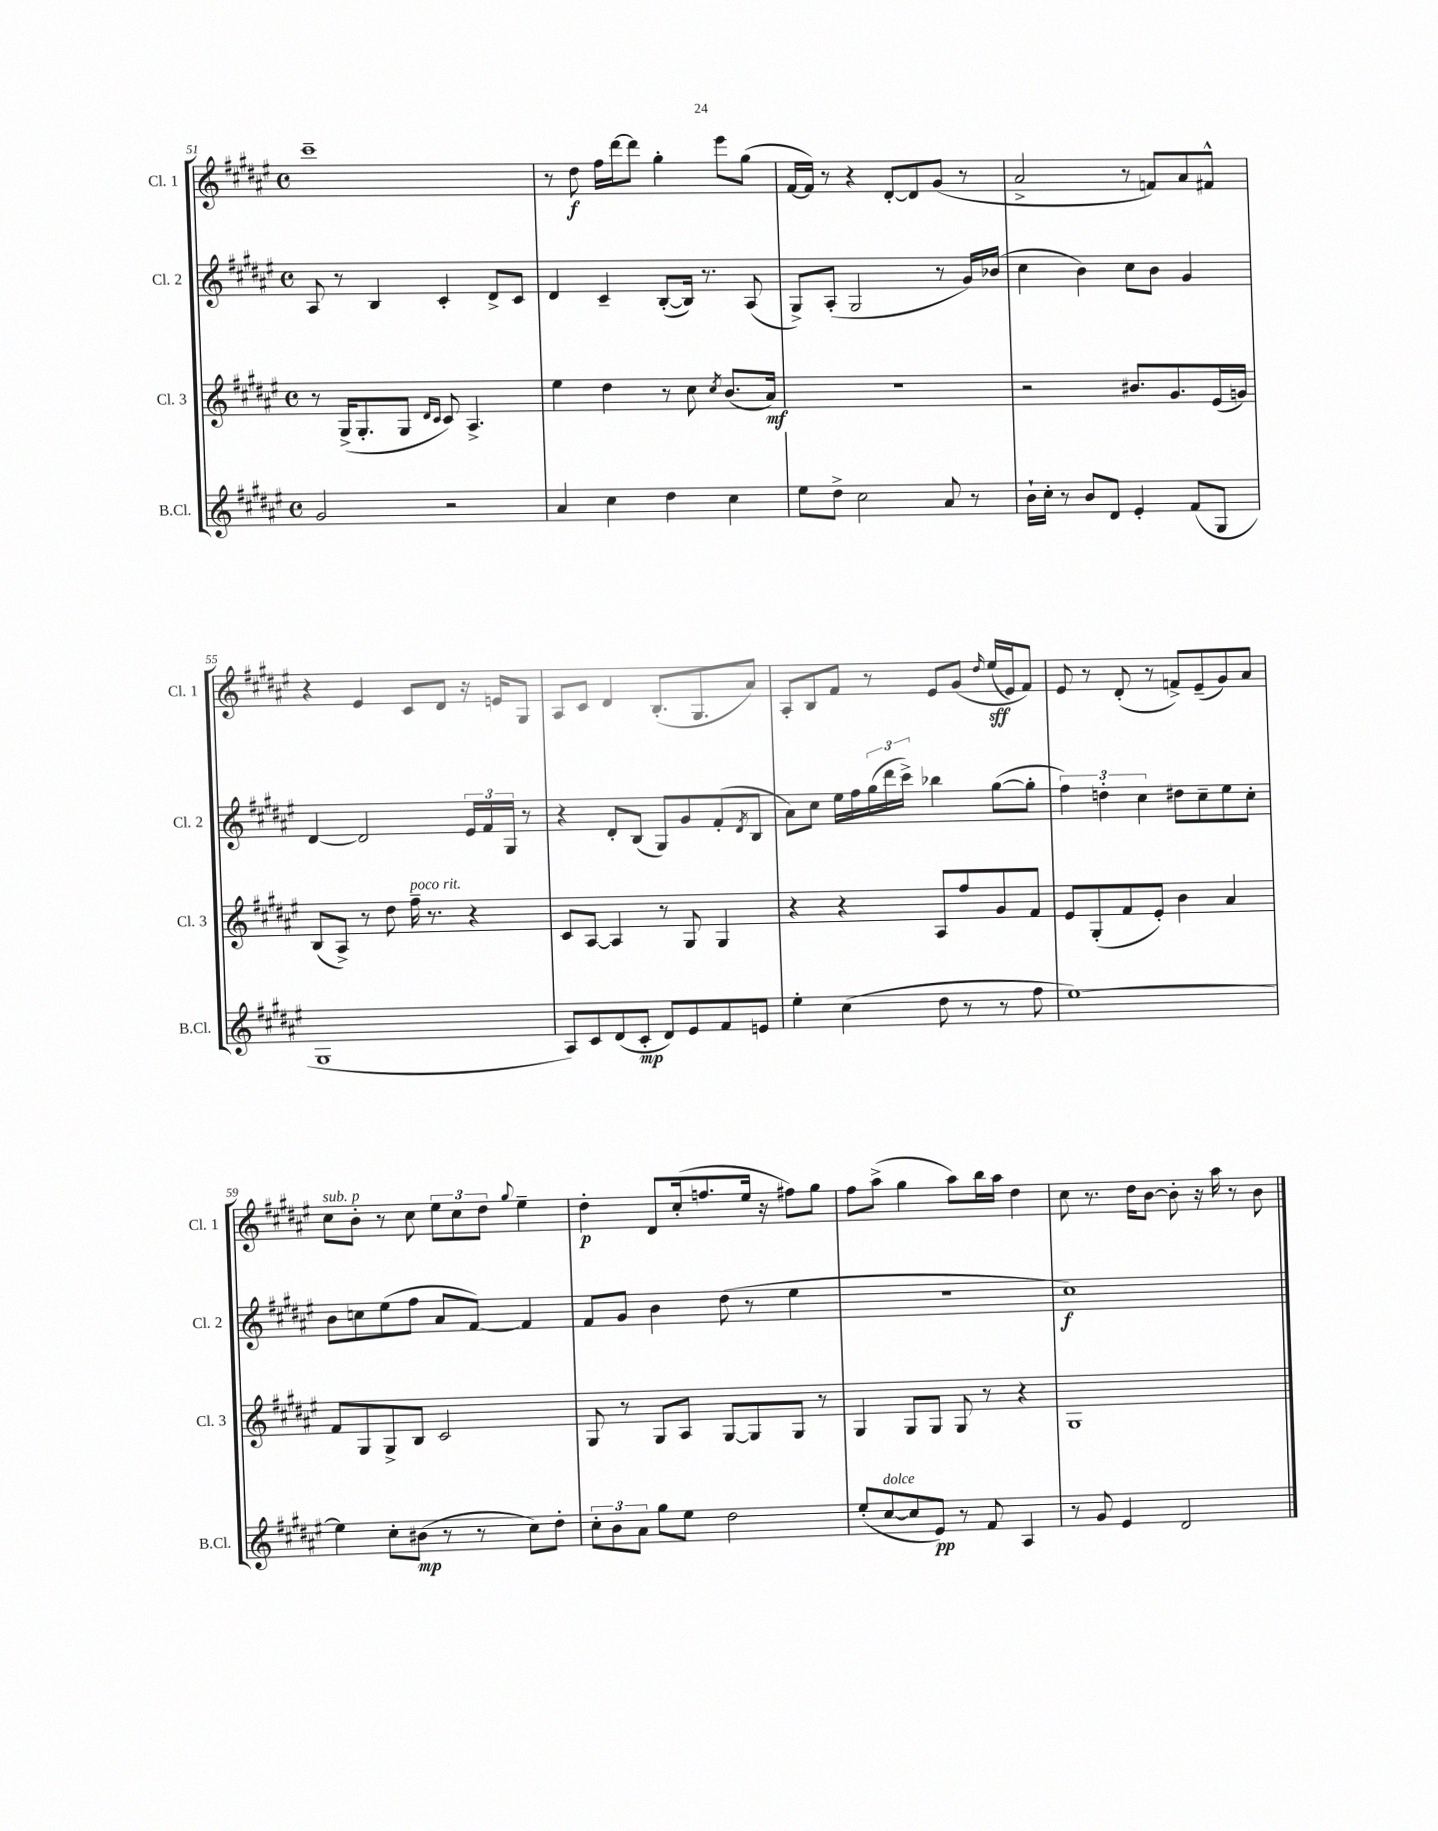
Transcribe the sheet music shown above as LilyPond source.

<<
\new StaffGroup <<
\new Staff = "s0" \with { instrumentName = "Cl. 1" shortInstrumentName = "Cl. 1" } {
    \clef treble \key fis \major \defaultTimeSignature \time 4/4
    cis'''1-- |
    r8 dis''8\f fis''16 dis'''16~ dis'''8 gis''4-. eis'''8 gis''8( |
    fis'16~ fis'16) r8 r4 dis'8~-. dis'8 gis'8( r8 |
    ais'2-> r8 f'8) ais'8 fis'8-^ |
    r4 eis'4 cis'8 dis'8 r16 e'16 gis8 |
    ais8 cis'8 dis'4 b8.-.( gis8. ais'8) |
    ais8-. b8 fis'8 r8 eis'8 gis'8\( \grace { dis''16 } eis''16\sff( eis'16) fis'8\) |
    eis'8 r8 dis'8-.( r8 f'8->) eis'8--( gis'8) ais'8 |
    cis''8^\markup { \italic "sub. p" } b'8-. r8 cis''8 \tuplet 3/2 { eis''8 cis''8 dis''8 } \appoggiatura { gis''8 } eis''4-- |
    dis''4-.\p dis'8 cis''16-.( f''8. eis''16 r16 fis''8) gis''8 |
    fis''8 ais''8->( gis''4 ais''8) b''16 ais''16 dis''4 |
    cis''8 r8. dis''16 b'8~ b'8-. r16 ais''16 r8 b'8 \bar "|." |
}
\new Staff = "s1" \with { instrumentName = "Cl. 2" shortInstrumentName = "Cl. 2" } {
    \clef treble \key fis \major \defaultTimeSignature \time 4/4
    ais8 r8 b4 cis'4-. dis'8-> cis'8 |
    dis'4 cis'4-- b8~-.( b16) r8. ais8( |
    gis8->) ais8-.( gis2 r8 gis'16) bes'16( |
    cis''4 b'4) cis''8 b'8 gis'4 |
    dis'4~ dis'2 \tuplet 3/2 { eis'16 fis'16 gis16 } r8 |
    r4 dis'8-. b8( gis8) gis'8 fis'8-.( \acciaccatura { dis'8 } b8 |
    ais'8) cis''8 eis''16 fis''16 \tuplet 3/2 { gis''16( dis'''16 cis'''16->) } bes''4 gis''8~( gis''8-. |
    \tuplet 3/2 { fis''4) d''4-. cis''4 } dis''8 cis''8-- eis''8 cis''8-. |
    b'8 c''8 eis''8( fis''8 ais'8 fis'8~) fis'4 |
    fis'8 gis'8 b'4 dis''8( r8 eis''4 |
    R1 |
    cis''1\f) \bar "|." |
}
\new Staff = "s2" \with { instrumentName = "Cl. 3" shortInstrumentName = "Cl. 3" } {
    \clef treble \key fis \major \defaultTimeSignature \time 4/4
    r8 gis16->( gis8.-. gis8 \grace { dis'16 cis'16 } cis'8) ais4.-> |
    eis''4 dis''4 r8 cis''8 \acciaccatura { cis''8 } b'8.( ais'16\mf) |
    r1 |
    r2 bis'8. gis'8. eis'16( g'16) |
    b8( ais8->) r8 dis''8 fis''16--^\markup { \italic "poco rit." } r8. r4 |
    cis'8 ais8~ ais4 r8 gis8 gis4 |
    r4 r4 ais8 fis''8 gis'8 fis'8 |
    eis'8 gis8-.( fis'8 eis'8-.) b'4 ais'4 |
    fis'8 gis8 gis8-> b8 cis'2 |
    gis8 r8 gis8 ais8 gis8~ gis8 gis8 r8 |
    gis4 gis8 gis8 gis8 r8 r4 |
    gis1 \bar "|." |
}
\new Staff = "s3" \with { instrumentName = "B.Cl." shortInstrumentName = "B.Cl." } {
    \clef treble \key fis \major \defaultTimeSignature \time 4/4
    gis'2 r2 |
    ais'4 cis''4 dis''4 cis''4 |
    eis''8 dis''8-> cis''2 ais'8 r8 |
    b'16-! cis''16-. r8 b'8 dis'8 eis'4-. fis'8( gis8 |
    gis1 |
    ais8) cis'8 dis'8( cis'8-.\mp dis'8) eis'8 fis'8 e'8 |
    eis''4-. cis''4( dis''8 r8 r8 fis''8 |
    eis''1~) |
    eis''4 cis''8-. bis'8\mp( r8 r8 cis''8) dis''8-. |
    \tuplet 3/2 { cis''8-. b'8 ais'8 } gis''8 eis''8 dis''2 |
    eis''8-.( cis''8~^\markup { \italic "dolce" } cis''8 eis'8\pp) r8 fis'8 ais4 |
    r8 gis'8 eis'4 dis'2 \bar "|." |
}
>>
>>
\layout { \context { \Score currentBarNumber = #51 } }
